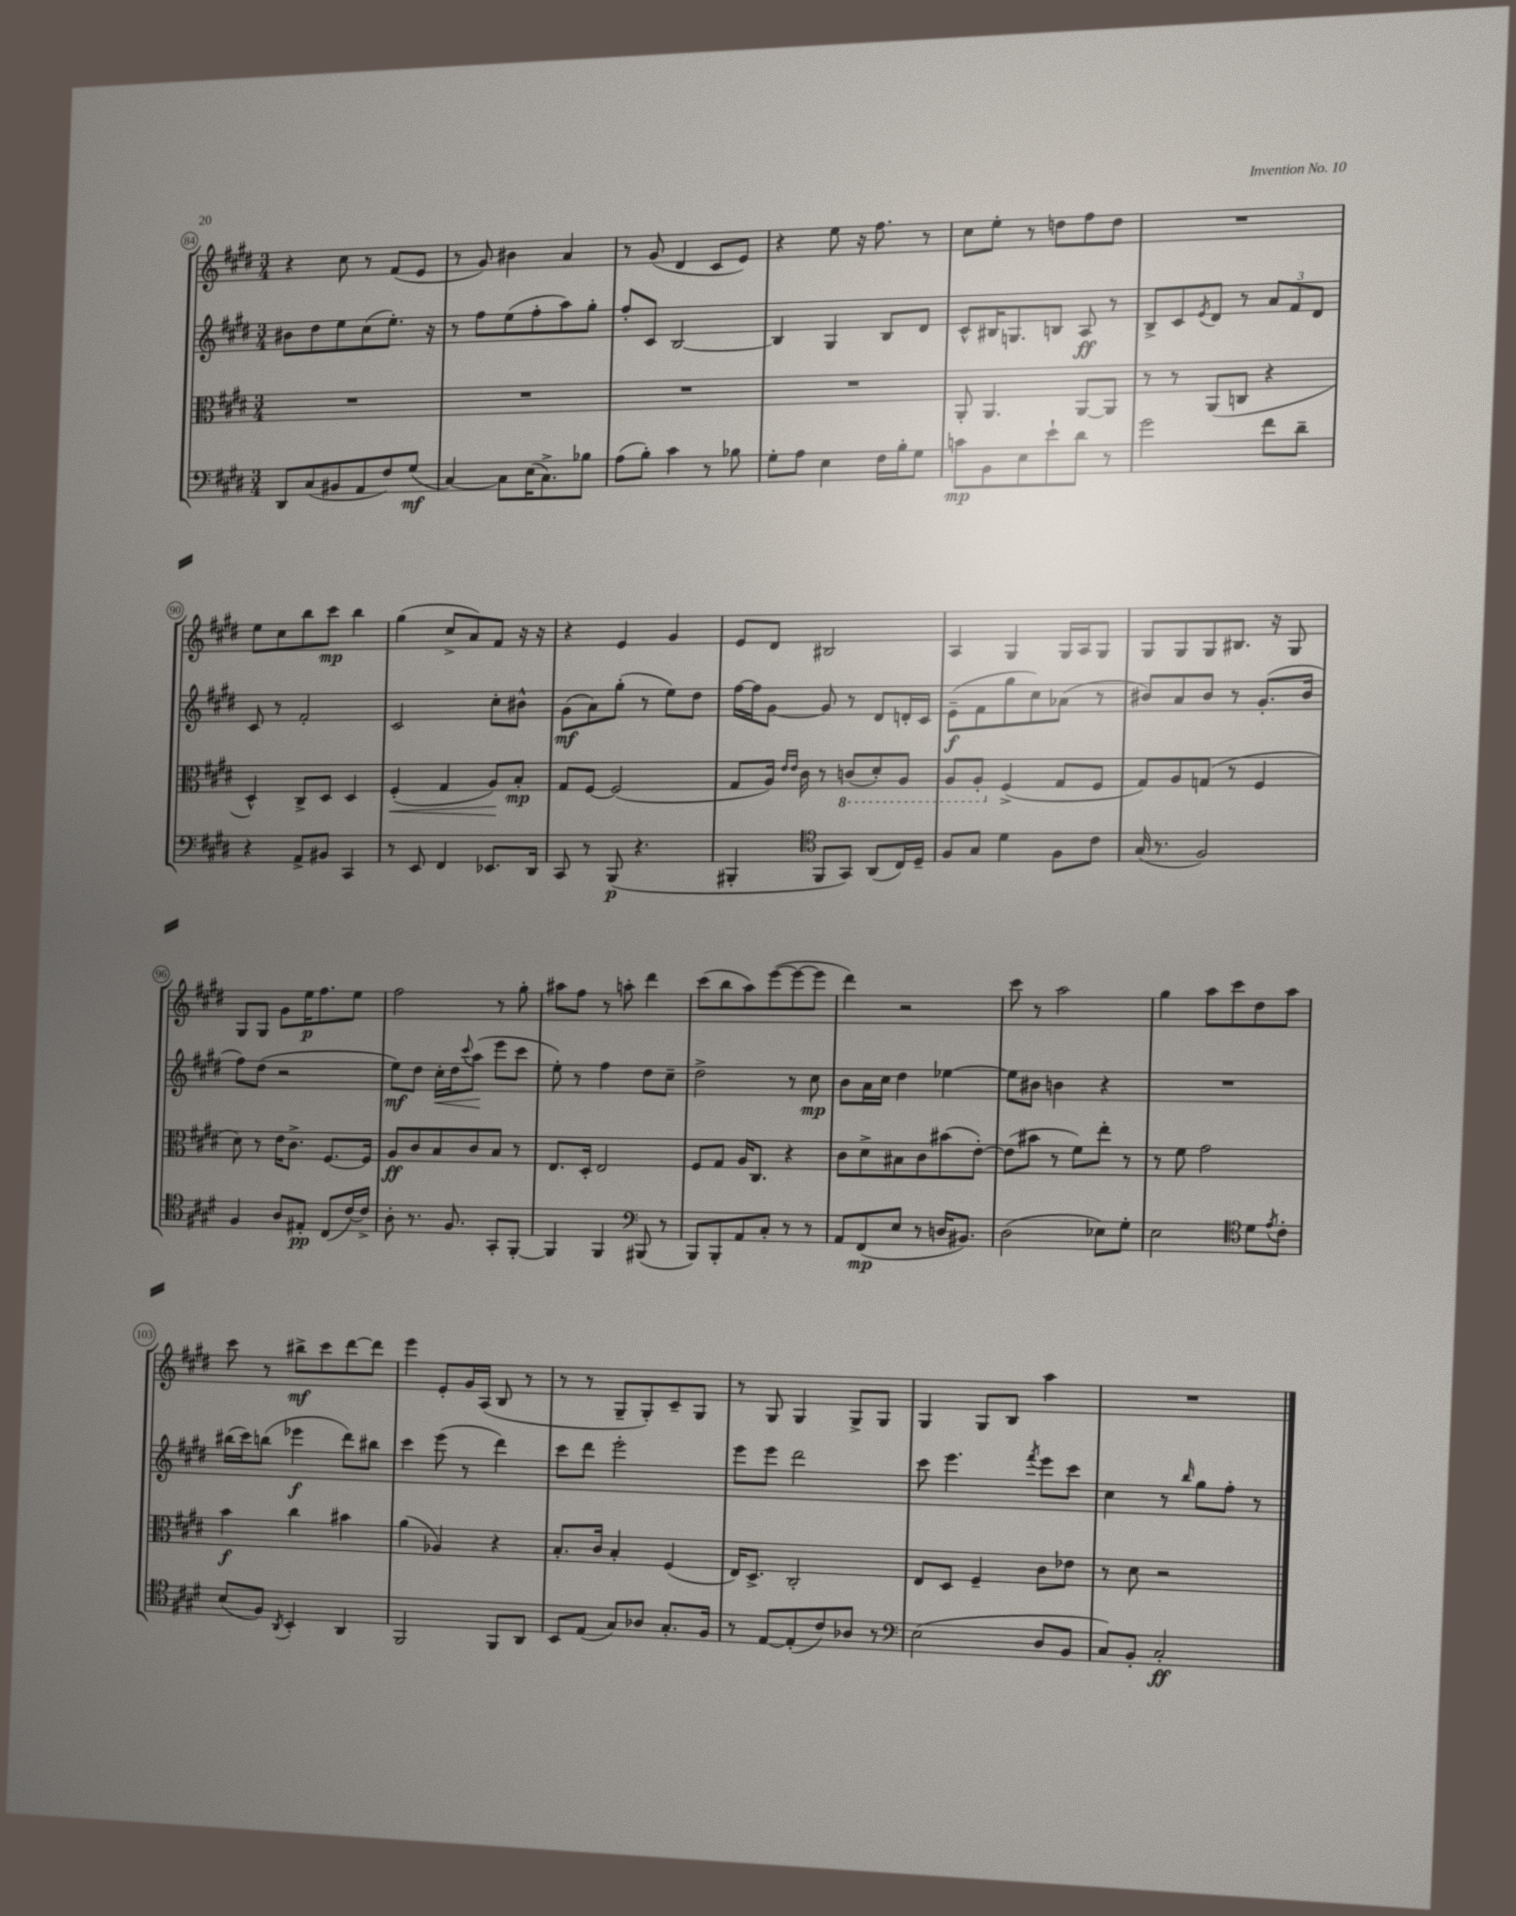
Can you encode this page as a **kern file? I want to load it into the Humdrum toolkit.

**kern	**dynam	**kern	**dynam	**kern	**dynam	**kern	**dynam
*part4	*part4	*part3	*part3	*part2	*part2	*part1	*part1
*staff4	*staff4	*staff3	*staff3	*staff2	*staff2	*staff1	*staff1
*clefF4	*	*clefC3	*	*clefG2	*	*clefG2	*
*k[f#c#g#d#]	*	*k[f#c#g#d#]	*	*k[f#c#g#d#]	*	*k[f#c#g#d#]	*
*M3/4	*	*M3/4	*	*M3/4	*	*M3/4	*
=84	=84	=84	=84	=84	=84	=84	=84
8DD#/L	.	2.r	.	8b#X\L	.	4r	.
(8C#/	.	.	.	8dd#\	.	.	.
8BB#X/	.	.	.	8ee\	.	8cc#\	.
8AA/	.	.	.	(8cc#\	.	8r	.
8F#/)	.	.	.	8.ee'\J)	.	(8f#/L	.
(8G#/J	mf	.	.	.	.	8e/J	.
.	.	.	.	16r	.	.	.
=85	=85	=85	=85	=85	=85	=85	=85
[4C#/)	.	2.r	.	8r	.	8r	.
.	.	.	.	8ff#\L	.	8g#/)	.
8C#\L]	.	.	.	(8ee\	.	4b#X\	.
(16E\K	.	.	.	8ff#'\	.	.	.
8.C#^\)	.	.	.	.	.	.	.
.	.	.	.	8aa\)	.	4a/	.
8B-X\J	.	.	.	8gg#'\J	.	.	.
=86	=86	=86	=86	=86	=86	=86	=86
(8A\L	.	2.r	.	8ff#'/L	.	8r	.
8B'\J)	.	.	.	8c#/J	.	(8g#/	.
4c#\	.	.	.	[2B/	.	4d#/	.
8r	.	.	.	.	.	8c#/L	.
8B-X\	.	.	.	.	.	8e/J)	.
=87	=87	=87	=87	=87	=87	=87	=87
8G#'\L	.	2.r	.	4B/]	.	4r	.
8A\J	.	.	.	.	.	.	.
4E\	.	.	.	4G#/	.	8ee\	.
.	.	.	.	.	.	16r	.
.	.	.	.	.	.	8.ff#\	.
16F#\LL	.	.	.	8B/L	.	.	.
16B'\J	.	.	.	.	.	.	.
8G#\J	.	.	.	8d#/J	.	8r	.
=88	=88	=88	=88	=88	=88	=88	=88
8cn\L	mp	8AA'/	.	8c#^^/L	.	8cc#\L	.
8BB\	.	4.AA/	.	16B#X/K	.	8ee'\J	.
.	.	.	.	8.Gn/	.	.	.
8E\	.	.	.	.	.	8r	.
8e`\	.	.	.	8Bn/J	.	8ddn\L	.
8d#\J	.	[8AA/L	.	8A/	ff	8ff#\	.
8r	.	8AA/J]	.	8r	.	8dd\J	.
=89	=89	=89	=89	=89	=89	=89	=89
2g#\	.	8r	.	8B^/L	.	2.r	.
.	.	8r	.	8c#/	.	.	.
.	.	.	.	8qe/	.	.	.
.	.	(8AA/L	.	8d#/J	.	.	.
.	.	8Cn/J	.	8r	.	.	.
8f#\L	.	4r	.	12a/L	.	.	.
.	.	.	.	12f#/	.	.	.
8d#~\J	.	.	.	.	.	.	.
.	.	.	.	12d#/J	.	.	.
!!LO:LB:g=z
=90	=90	=90	=90	=90	=90	=90	=90
4r	.	4D#^^/)	.	8c#/	.	8ee\L	.
.	.	.	.	8r	.	8cc#\	.
8AA^/L	.	8C#^/L	.	2f#'/	.	8bb\	.
8BB#X/J	.	8D#/J	.	.	.	8ccc#\J	mp
4CC#/	.	4D#/	.	.	.	4bb\	.
=91	=91	=91	=91	=91	=91	=91	=91
!	!	!	!LO:HP:b	!	!	!	!
8r	.	(4F#'/	<	2c#/	.	(4gg#\	.
8EE/	.	.	.	.	.	.	.
4FF#/	.	4G#/	.	.	.	8cc#^/L	.
.	.	.	.	.	.	8a/)	.
8.EE-X/L	.	8A/L)	.	8cc#'\L	.	8f#/J	.
.	.	8B'/J	[ mp	8b#X^^\J	.	16r	.
16DD#/Jk	.	.	.	.	.	16r	.
=92	=92	=92	=92	=92	=92	=92	=92
8CC#/	.	8G#/L	.	(8g#\L	mf	4r	.
8r	.	[8F#/J	.	8a\)	.	.	.
(8BBB/	p	(2F#/]	.	(8gg#'\J	.	4e/	.
4.r	.	.	.	8r	.	.	.
.	.	.	.	8ee\L)	.	4g#/	.
.	.	.	.	8dd#\J	.	.	.
=93	=93	=93	=93	=93	=93	=93	=93
4BBB#X'/	.	8G#/L	.	[16ff#\LL	.	8e/L	.
.	.	.	.	16ff#\J]	.	.	.
.	.	16A/Jk)	.	[8g#\J	.	8d#/J	.
.	.	16qqe/LL	.	.	.	.	.
.	.	16qqe/JJ	.	.	.	.	.
.	.	16c#\	.	.	.	.	.
*clefC4	*	*	*	*	*	*	*
8FF#/L	.	8r	.	8g#/]	.	2B#X/	.
*	*	*8ba	*	*	*	*	*
8GG#/J)	.	(8Cn/L	.	8r	.	.	.
(8AA/L	.	8D#'/)	.	8d#/L	.	.	.
16C#/L)	.	8AA/J	.	16dn'/L	.	.	.
16D#~/JJ	.	.	.	16c#/JJ	.	.	.
=94	=94	=94	=94	=94	=94	=94	=94
8F#/L	.	8AA/L	.	(8e~\L	f	4A/	.
8G#/J	.	8AA'/J	.	8f#\	.	.	.
*	*	*X8ba	*	*	*	*	*
4d#\	.	(4F#^/	.	8gg#\	.	4G#/	.
.	.	.	.	8cc#\)	.	.	.
8F#\L	.	8G#/L	.	(8a-X\J	.	16G#/LL	.
.	.	.	.	.	.	16A/J	.
8c#\J	.	8F#/J	.	8r	.	8G#/J	.
=95	=95	=95	=95	=95	=95	=95	=95
(16G#/	.	8G#/L)	.	8b#X/L)	.	8G#/L	.
8.r	.	.	.	.	.	.	.
.	.	8A/	.	8a/	.	8G#/	.
2F#/)	.	(8Gn/J	.	8b#/J	.	8G#/	.
.	.	8r	.	8r	.	8.B#X/J	.
.	.	4F#/	.	(8.g#'/L	.	.	.
.	.	.	.	.	.	16r	.
.	.	.	.	.	.	8G#/	.
.	.	.	.	16b#/Jk	.	.	.
!!LO:LB:g=z
=96	=96	=96	=96	=96	=96	=96	=96
4F#/	.	8d#\)	.	8ff#\L)	.	8G#/L	.
.	.	8r	.	(8dd#\J	.	8G#/J	.
8A/L	.	16e\KL	.	2r	.	8g#\L	.
.	.	8.c#^\J	.	.	.	.	.
8E#X'/J	pp	.	.	.	.	16ee\K	p
.	.	.	.	.	.	8.ff#\	.
(8C#/L	.	[8.F#/L	.	.	.	.	.
[16c#/L)	.	.	.	.	.	8ee\J	.
16c#^/JJ]	.	16F#/Jk]	.	.	.	.	.
=97	=97	=97	=97	=97	=97	=97	=97
8A'\	.	8A/L	ff	8ee\L)	mf	2ff#\	.
8.r	.	8c#/	.	8dd#\J	.	.	.
!	!	!	!	!	!LO:HP:b	!	!
.	.	8B/	.	16cc#'\LL	<	.	.
8.F#/	.	.	.	16dd#\J	.	.	.
.	.	.	.	8qqccc#/	.	.	.
.	.	8c#/	.	(8aa\J	.	.	.
8GG#'/L	.	8B/J	.	8eee\L	[	8r	.
[8FF#'/J	.	8r	.	8ccc#\J	.	8gg#'\	.
=98	=98	=98	=98	=98	=98	=98	=98
4FF#/]	.	8.E/L	.	8ee'\)	.	8aa#X\L	.
.	.	.	.	8r	.	8ff#\J	.
.	.	16D#'/Jk	.	.	.	.	.
4FF#/	.	2E/	.	4ff#\	.	8r	.
.	.	.	.	.	.	8aan'\	.
*clefF4	*	*	*	*	*	*	*
(8BBB#X/	.	.	.	8dd#\L	.	4ddd#\	.
8r	.	.	.	8cc#~\J	.	.	.
=99	=99	=99	=99	=99	=99	=99	=99
8BBB/L)	.	8F#/L	.	2dd#^\	.	(8ccc#\L	.
8BBB'/	.	8G#/J	.	.	.	8bb\	.
8AA/	.	16A/KL	.	.	.	8aa\)	.
.	.	8.C#/J	.	.	.	.	.
8C#'/J	.	.	.	.	.	([8eee\	.
8r	.	4r	.	8r	.	8eee\_	.
8r	.	.	.	8cc#\	mp	8eee\J]	.
=100	=100	=100	=100	=100	=100	=100	=100
8AA/L	.	8c#\L	.	8b\L	.	4ddd#\)	.
(8FF#/	mp	8d#^\	.	16a\L	.	.	.
.	.	.	.	16cc#\JJ	.	.	.
8E/J	.	8B#X\	.	4dd#\	.	2r	.
8r	.	8c#\	.	.	.	.	.
16Dn/KL	.	(8b#X\	.	[4ee-X\	.	.	.
8.BB#X/J)	.	.	.	.	.	.	.
.	.	[8e'\J)	.	.	.	.	.
=101	=101	=101	=101	=101	=101	=101	=101
(2D#\	.	(8e\L]	.	8ee-\L]	.	8ccc#\	.
.	.	8b#X\J	.	8b#X\J	.	8r	.
.	.	8r	.	4bn\	.	2aa\	.
.	.	8f#\L)	.	.	.	.	.
8E-X\L)	.	8ee'\J	.	4r	.	.	.
8G#'\J	.	8r	.	.	.	.	.
=102	=102	=102	=102	=102	=102	=102	=102
2E\	.	8r	.	2.r	.	4gg#\	.
.	.	8f#\	.	.	.	.	.
.	.	2g#\	.	.	.	8aa\L	.
.	.	.	.	.	.	8ccc#\	.
*clefC4	*	*	*	*	*	*	*
8d#\L	.	.	.	.	.	8dd#\	.
8qe/	.	.	.	.	.	.	.
8c#'\J	.	.	.	.	.	8aa\J	.
!!LO:LB:g=z
=103	=103	=103	=103	=103	=103	=103	=103
(8B/L	.	4b\	f	(16bb#X\LL	.	8ccc#\	.
.	.	.	.	16ccc#\J)	.	.	.
8F#/J)	.	.	.	(8bbn\J	.	8r	.
8qAA/	.	.	.	.	.	.	.
4BB'/	.	4cc#\	.	4eee-X\	f	8bb#X^\L	mf
.	.	.	.	.	.	8ccc#\	.
4AA/	.	4b#X\	.	8ddd#\L)	.	[8ddd#\	.
.	.	.	.	8bb#X\J	.	8ddd#\J]	.
=104	=104	=104	=104	=104	=104	=104	=104
2FF#/	.	(4a\	.	4ccc#\	.	4eee\	.
.	.	4A-X/)	.	(8eee\	.	8e'/L	.
.	.	.	.	8r	.	16g#/L	.
.	.	.	.	.	.	(16A/JJ	.
8FF#/L	.	4r	.	4ddd#\)	.	8B/	.
8AA/J	.	.	.	.	.	8r	.
=105	=105	=105	=105	=105	=105	=105	=105
8BB/L	.	8.B'/L	.	8ccc#\L	.	8r	.
(8E/J	.	.	.	8ddd#\J	.	8r	.
.	.	16c#/Jk	.	.	.	.	.
8G#/L)	.	4B'/	.	2eee'\	.	8G#~/L	.
8A-X/J	.	.	.	.	.	8G#'/)	.
8.G#'/L	.	(4F#/	.	.	.	8c#~/	.
.	.	.	.	.	.	8G#/J	.
16F#/Jk	.	.	.	.	.	.	.
=106	=106	=106	=106	=106	=106	=106	=106
8r	.	16E/KL)	.	8eee\L	.	8r	.
.	.	8.D#^/J	.	.	.	.	.
[8E/L	.	.	.	8eee\J	.	8G#/	.
(8E'/]	.	2C#'/	.	2ddd#\	.	4G#/	.
8c#/)	.	.	.	.	.	.	.
8A-X/J	.	.	.	.	.	8G#^/L	.
8r	.	.	.	.	.	8G#/J	.
=107	=107	=107	=107	=107	=107	=107	=107
*clefF4	*	*	*	*	*	*	*
(2E\	.	8E/L	.	8ccc#\	.	4G#/	.
.	.	8D#/J	.	4.eee\	.	.	.
.	.	4F#~/	.	.	.	8G#/L	.
.	.	.	.	.	.	8B/J	.
.	.	.	.	8qfff#/	.	.	.
8D#/L	.	8c#\L	.	8eee\L	.	4aa\	.
8BB/J	.	8e-X\J	.	8ccc#\J	.	.	.
=108	=108	=108	=108	=108	=108	=108	=108
8C#/L)	.	8r	.	4cc#\	.	2.r	.
8BB'/J	.	8d#\	.	.	.	.	.
2C#'/	ff	2r	.	8r	.	.	.
.	.	.	.	16qqbb/	.	.	.
.	.	.	.	8gg#\L	.	.	.
.	.	.	.	8ff#'\J	.	.	.
.	.	.	.	8r	.	.	.
==	==	==	==	==	==	==	==
*-	*-	*-	*-	*-	*-	*-	*-
